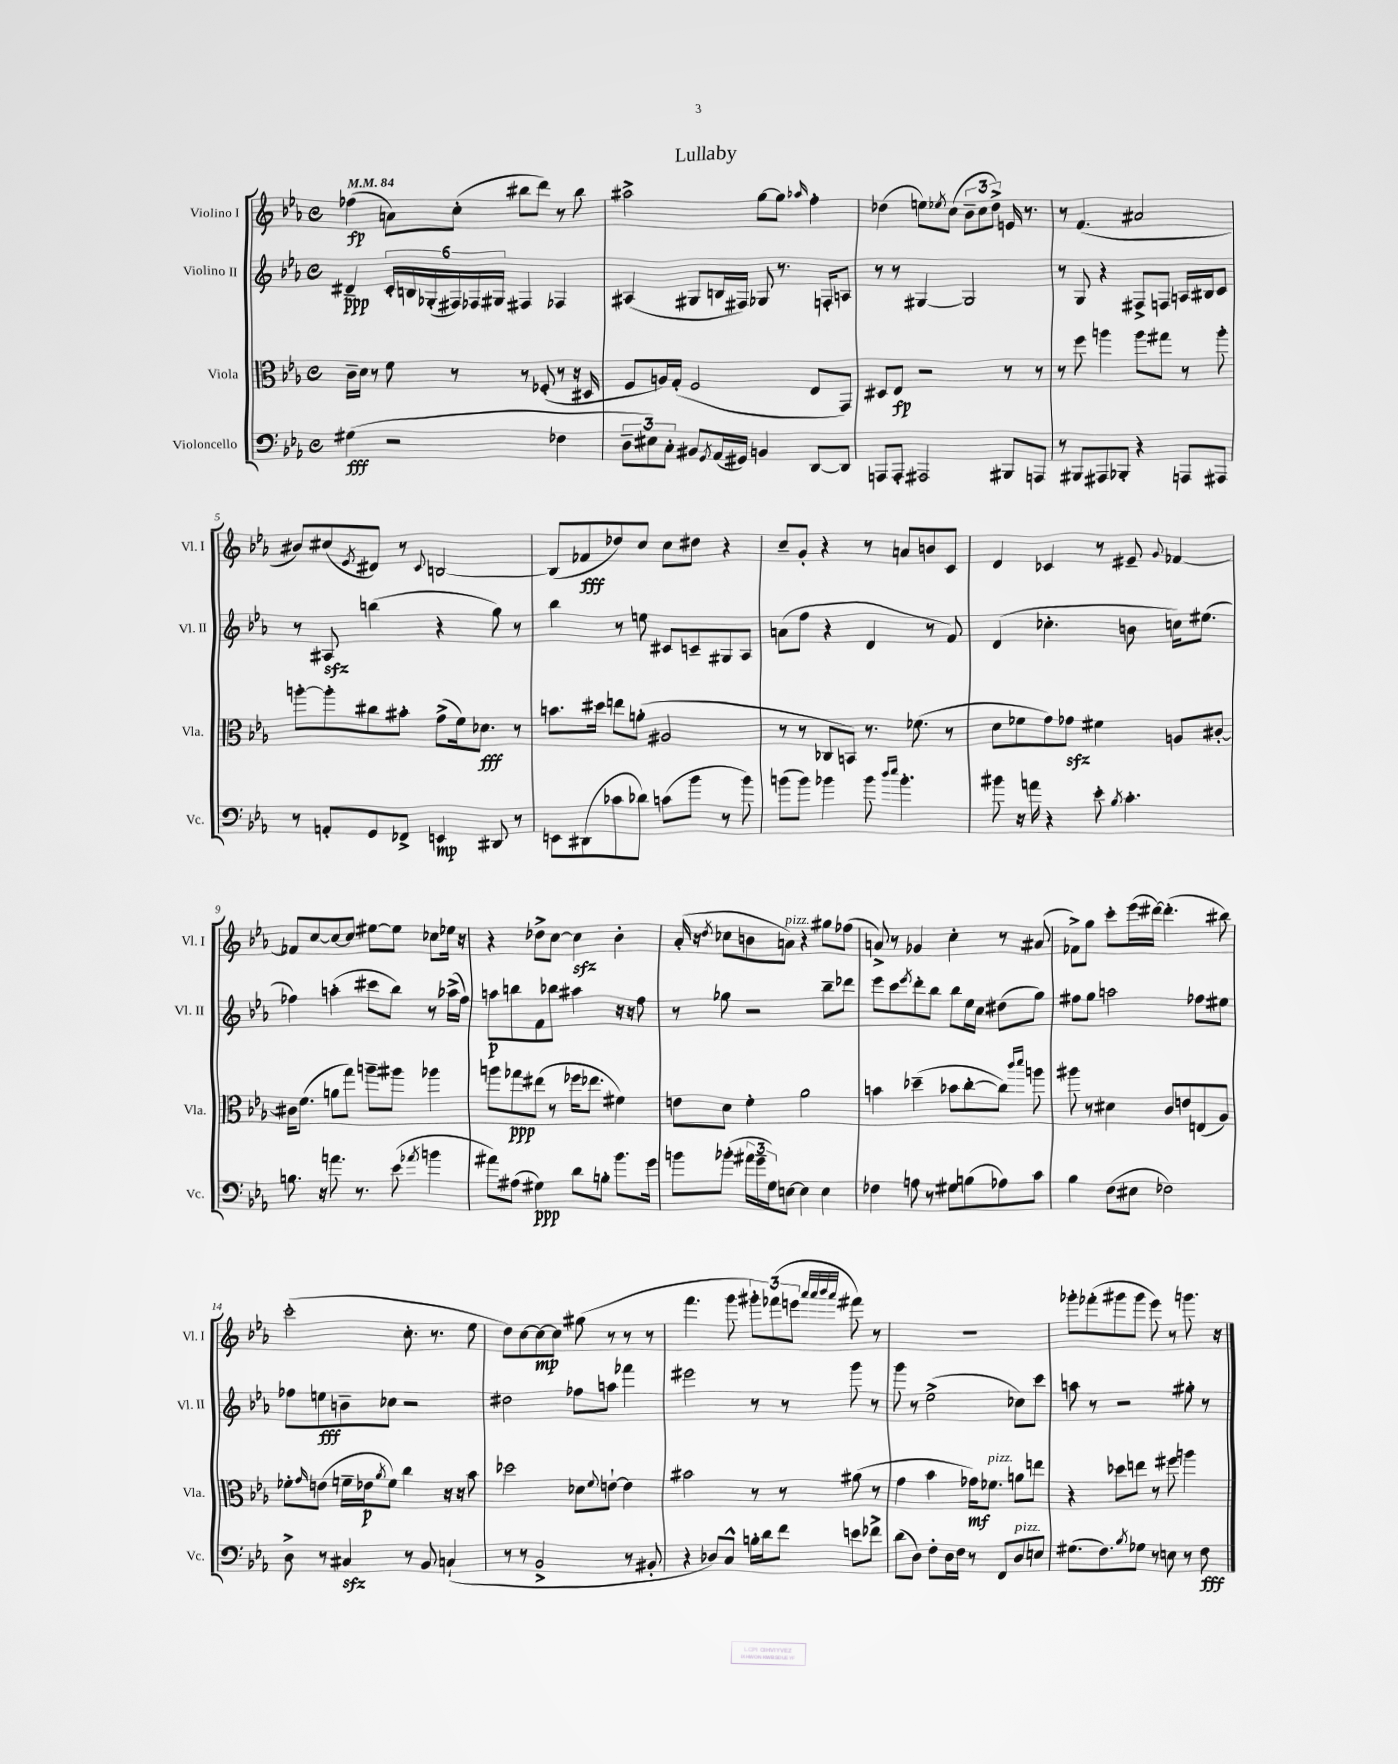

**kern	**kern	**kern	**kern
*staff4	*staff3	*staff2	*staff1
*clefF4	*clefC3	*clefG2	*clefG2
*k[b-e-a-]	*k[b-e-a-]	*k[b-e-a-]	*k[b-e-a-]
*M4/4	*M4/4	*M4/4	*M4/4
*met(c)	*met(c)	*met(c)	*met(c)
*MM84	*MM84	*MM84	*MM84
(4G#	16c~	4d#~	(4ff-
.	16d	.	.
.	8r	.	.
2r	8f	24c'	8a)
.	.	24B	.
.	.	(24G-'	.
.	8r	24F#)	(8cc'
.	.	24F-	.
.	.	24G#	.
.	8r	4F#	8bb#
.	(8F-'	.	8ddd)
4F-	8r	4F-	8r
.	16r	.	8bb#
.	16D#	.	.
=	=	=	=
12D~	8F	(4A#	2aa#^
12E#)	.	.	.
.	16A)	.	.
12C'	.	.	.
.	(16G'	.	.
8BB#	2F	8G#	.
8qGG	.	.	.
(16AA-	.	16B	.
16GG#)	.	16F#)	.
4BB	.	8G-	[8gg
.	.	8.r	8gg]
.	.	.	16qqaa-
[8DD	8E-	.	4ff'
.	.	16F'	.
8DD]	8GG)	8A	.
=	=	=	=
8AAA	8D#	8r	(4dd-
8AAA'	8E-	8r	.
2AAA#	2r	[4G#	8ee)
.	.	.	8qee-
.	.	.	(8cc
.	.	2G#]	12b-~
.	.	.	12cc
.	.	.	12dd-^)
8BBB#	8r	.	16e
.	.	.	8.r
8AAA	8r	.	.
=	=	=	=
8r	8r	8r	8r
8BBB#	8ff	8G	(4.f
8AAA#	4aa	4r	.
8BBB-'	.	.	.
4r	8aa	8F#^	2a#
.	8gg#	8F	.
8AAA	8r	16A	.
.	.	16B#	.
8AAA#	8aa'	8c	.
=	=	=	=
8r	[8aa'	8r	8b#)
8AA'	8aa']	8A#	(8cc#
.	.	.	8qe-
8GG	8cc#	(4bb	8d#)
8FF-^	8b#'	.	8r
.	.	.	8qqc
4EE	(8g^	4r	[2B
.	16f)	.	.
.	8.d-	.	.
8DD#	.	8gg)	.
8r	8r	8r	.
=	=	=	=
8EE	8.b	4bb-	(8B]
(8DD#	.	.	8f-
.	16dd#	.	.
8c-	8ee	8r	8dd-)
8d-)	(8a'	8ee	8cc
(8c	2A#	8c#	8cc
8b-	.	8c~	8dd#
8r	.	8G#	4r
8b-)	.	8A-	.
=	=	=	=
(8b	8r	(8a	8cc~
8b)	8r	8ff	8g'
4b-	8C-	4r	4r
.	8BB)	.	.
8b-	8.r	4d	8r
16qqdd	.	.	.
16qqee-	.	.	.
4.b-'	.	.	8a
.	(8.f-	.	.
.	.	8r	8b
.	8r	8f)	8c
=	=	=	=
8b#	8d	(4d	4d
16r	8f-	.	.
16a	.	.	.
4r	8g)	4.cc-'	4c-
.	8g-	.	.
8e-'	4f#	.	8r
8qB-	.	.	.
4.c'	.	8b	8e#~
.	.	.	8qqg
.	8A	16cc)	[4f-
.	.	(8.ee#	.
.	[8c#'	.	.
=	=	=	=
8.B	16c#]	4ff-)	8f-]
.	(8.f	.	.
.	.	.	[8cc
16r	.	.	.
8.a	8a	(4aa'	8cc_
.	8gg)	.	8cc]
8.r	.	.	.
.	8aa~	8ccc#	[8ee#
(8e-	8aa#	8bb-)	8ee#]
8qa-	.	.	.
4b	4aa-	8r	8cc-
.	.	(16aa-^	16ee-
.	.	16ff-)	16r
=	=	=	=
8a#)	8aa	8aa	4r
(8A#	8gg-	8bb	.
4G#)	(8ee#	8f	8dd-^
.	8r	8bb-	[8cc
8d	16ff-	4aa#	4cc]
.	8.ee-	.	.
8B'	.	.	.
8.b-	4f#)	16r	4b-'
.	.	16r	.
.	.	8ff	.
16g	.	.	.
=	=	=	=
8b	8e	8r	(16a-'
.	.	.	16r
.	.	.	8qdd
(8b-'	8d	8gg-	8cc-
24a#	4f'	2r	8b
24g~	.	.	.
24G)	.	.	.
[8E	.	.	8a)
4E]	2a-	.	4r
4E	.	8bb-~	8gg#
.	.	8ddd-	(8ff-
=	=	=	=
4F-	4b	8eee-	8a^)
.	.	8ccc	8r
.	.	8qeee-	.
8A	(4dd-~	8ddd'	4g-
8r	.	8bb-	.
8G#	8b-	8bb-	4cc'
(8B	[8cc'	16ee-	.
.	.	16cc	.
8A-)	8cc])	(8dd#	8r
.	16qqccc	.	.
.	16qqddd	.	.
8c	8aa	8gg)	(8a#
=	=	=	=
4B-	8aa#	8ff#	8f-^)
.	8r	8gg	8gg
(8F	4d#	2aa	8ccc'
8E#	.	.	(16eee-
.	.	.	[16ddd#)
2F-)	8c	.	(4.ddd#']
.	8e	.	.
.	(8E	8ff-	.
.	8A-)	8ee#	8bb#)
=	=	=	=
8D^	8f-'	8ff-	(2ccc'
.	16qqg	.	.
8r	(8e	8ee	.
4C#	16f~	8b~	.
.	16e-	.	.
.	8qa-	.	.
.	8f)	8cc-	.
8r	4cc	2r	8.cc'
8BB-	.	.	.
.	.	.	8.r
(4C`	16r	.	.
.	16r	.	.
.	8b-	.	8ee-
=	=	=	=
8r	2dd-	2dd#	8dd)
8r	.	.	[8cc
2BB-^	.	.	8cc_
.	.	.	8cc]
.	8d-	8ff-	(8gg#
.	8qqf	.	.
.	[8e`	8aa	8r
8r	4e]	4fff-	8r
8BB#'	.	.	8r
=	=	=	=
4r	2b#	2eee#	4.fff
8D-)	.	.	.
8C^^	.	.	8ggg
16B'	8r	8r	12ggg#')
16d	.	.	.
.	.	.	(12fff-
8f	8r	8r	.
.	.	.	12eee
.	.	.	32qqaaa-
.	.	.	32qqaaa-
.	.	.	32qqbbb-
.	.	.	32qqaaa-
8e	(8a#	8ggg	8fff#)
8f-^	8r	8r	8r
=	=	=	=
(8d	4g	8ggg	1r
8D)	.	8r	.
8F'	4b-	(2ee-^	.
16D	.	.	.
16F	.	.	.
8r	16g-)	.	.
.	8.f-	.	.
8FF	.	.	.
8D	8a	8cc-)	.
8E	8ee	8ccc	.
=	=	=	=
(8.G#	4r	8aa	8ggg-'
.	.	8r	(8fff-'
8.F)	.	.	.
.	8dd-	2r	8ggg#
8qB-	.	.	.
8G-	8ee	.	8ggg#
8r	8r	.	8eee-)
8E	8ff#	.	8r
8r	4aa	8gg#'	8.ggg
8F	.	8r	.
.	.	.	16r
==	==	==	==
*-	*-	*-	*-
